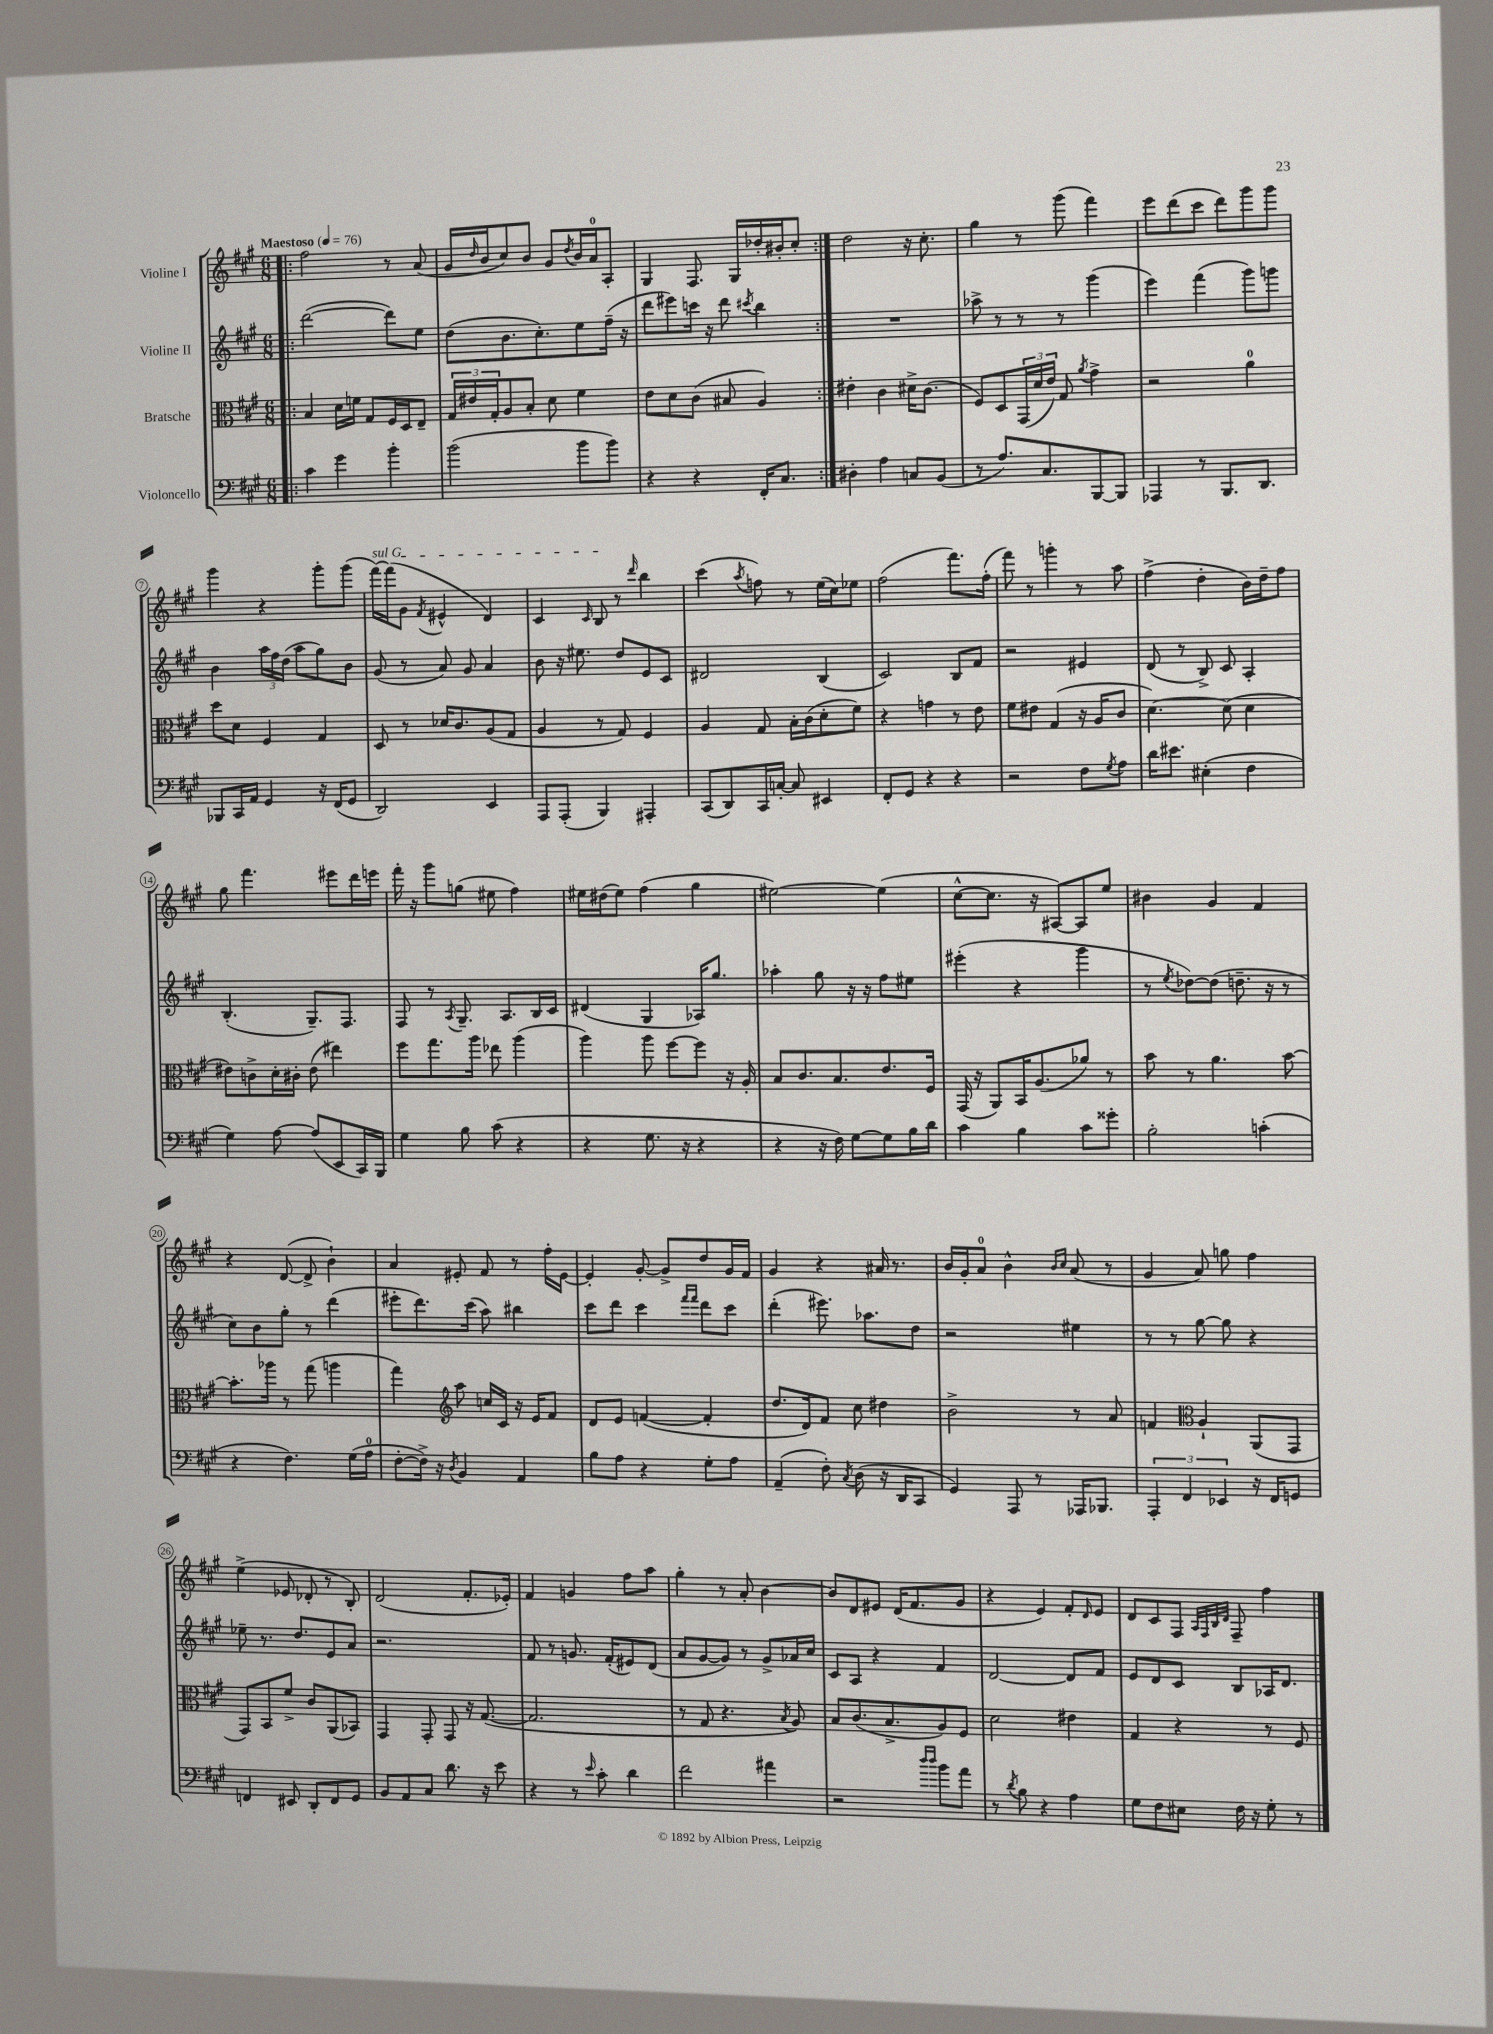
<<
\new StaffGroup <<
\new Staff = "s0" \with { instrumentName = "Violine I" } {
    \clef treble \key a \major \numericTimeSignature \time 6/8 \tempo "Maestoso" 4 = 76
    \repeat volta 2 { \bar ".|:" fis''2 r8 a'8( |
    gis'16 \grace { d''16 } b'16 cis''8) b'8 gis'8 \acciaccatura { d''8 } b'16 a'16-0 a8-. |
    gis4 fis8. gis16 des''16-. bis'16-. cis''8-. | }
    d''2 r16 cis''8.-. |
    gis''4 r8 gis'''8( fis'''4) |
    e'''8 d'''8( cis'''8 d'''8) gis'''8 gis'''8 |
    gis'''4 r4 gis'''8-. gis'''8( |
    \once \override TextSpanner.bound-details.left.text = \markup { \italic "sul G" } fis'''16~\startTextSpan) fis'''16( gis'8 \acciaccatura { fis'8 } eis'4-^ d'4) |
    cis'4 \grace { cis'16 } b8\stopTextSpan r8 \grace { d'''16 } b''4 |
    cis'''4( \acciaccatura { a''8 } f''8) r8 e''16( cis''16) ees''8 |
    fis''2( fis'''8.) fis''16-.( |
    fis'''8) r8 g'''4-. r8 a''8 |
    fis''4->( d''4-. b'16) d''16-- fis''8 |
    gis''8 fis'''4. eis'''8 d'''16 e'''16 |
    fis'''16-. r16 gis'''8 g''8( eis''8 fis''4) |
    eis''16 dis''16( eis''8) fis''4( gis''4 |
    eis''2~) eis''4( |
    cis''8~-^ cis''8. r16 ais8~) ais8 e''8 |
    bis'4 gis'4 fis'4 |
    r4 d'8~( d'8-> b'4-!) |
    a'4 eis'8-. fis'8 r8 fis''16-. eis'16~ |
    eis'4-. gis'8~-. gis'8-> d''8 gis'16 fis'16 |
    gis'4 r4 ais'16 r8. |
    b'16 gis'16-. a'8-0 b'4-^ \grace { b'16 cis''16 } a'8( r8 |
    gis'4 a'8) g''8 fis''4 |
    e''4->( ees'8 des'8-. r8 b8-.) |
    d'2( fis'8.-. ees'16-.) |
    fis'4 g'4 fis''8 a''8 |
    gis''4-. r8 a'8-. b'4~ |
    b'8 d'8 eis'8 d'16( fis'8. gis'8 |
    r4 e'4) fis'8-. \grace { d'16 } e'8 |
    d'8 cis'8 fis8 \grace { a32 fis32 b32 d'32 } fis8-- fis''4 \bar "|." |
}
\new Staff = "s1" \with { instrumentName = "Violine II" } {
    \clef treble \key a \major \numericTimeSignature \time 6/8
    \repeat volta 2 { \bar ".|:" d'''2~( d'''8) e''8 |
    d''8( b'8. cis''8.-.) e''8 fis''16--( r16 |
    d'''8 eis'''8) c'''16 r16 d'''8 \acciaccatura { cis'''8 } b''4 | }
    R2. |
    aes''8-> r8 r8 r8 gis'''4( |
    e'''4) fis'''4( gis'''8) g'''8 |
    b'4 \tuplet 3/2 { a''16 fis''16 d''16( } a''8 gis''8) b'8 |
    gis'8( r8 a'8) gis'8 a'4 |
    b'8 r16 eis''8. d''8 e'8 cis'8 |
    dis'2 b4( |
    cis'2) b8 fis'8 |
    r2 eis'4 |
    d'8( r8 b8->) cis'8 a4-. |
    b4.-.( gis8.--) fis8. |
    fis8 r8 \acciaccatura { a8 } gis8.-- a8. b16 cis'16 |
    dis'4( gis4 aes16) gis''8. |
    aes''4-. gis''8 r16 r16 fis''8 eis''8 |
    eis'''4-.( r4 gis'''4 |
    r8 \acciaccatura { e''8 } des''8~) des''8( d''8.-- r16 r8 |
    cis''8) b'8 gis''8-. r8 d'''4( |
    eis'''8-. d'''8.) cis'''16( a''8) bis''4 |
    cis'''8 d'''8 cis'''4 \grace { fis'''16 fis'''16 } d'''8 cis'''8 |
    d'''4-.( eis'''8.) aes''8. d''8 |
    r2 eis''4 |
    r8 r8 gis''8~ gis''8 r4 |
    ees''8-- r8. d''8. e'8 a'8 |
    r2. |
    fis'8 r8 g'8. fis'16-.( eis'8) d'8( |
    a'8 gis'8~ gis'8) r8 gis'8-> aes'16 cis''16 |
    cis'8 a8 r4 fis'4 |
    d'2~ d'8 fis'8 |
    e'8 d'8 cis'8 b8 aes16 d'8. \bar "|." |
}
\new Staff = "s2" \with { instrumentName = "Bratsche" } {
    \clef alto \key a \major \numericTimeSignature \time 6/8
    \repeat volta 2 { \bar ".|:" b4 d'16 f'16 gis8 fis16 d16 e8-- |
    \tuplet 3/2 { gis16 eis'16 gis16-. } a8 b8-. d'8 fis'4 |
    e'8 d'8 cis'8( bis8 a4) | }
    eis'4-. cis'4 dis'16-> cis'8.( |
    fis8) d8 \tuplet 3/2 { gis,16( d'16 e'16) } gis8 \acciaccatura { a'8 } gis'4-> |
    r2 a'4-0 |
    d''8 d'8 fis4 gis4 |
    d8 r8 des'16 cis'8. a8( gis8 |
    a4 r8 gis8) fis4 |
    a4 gis8 b16-. cis'16( d'8-. fis'8) |
    r4 g'4 r8 e'8 |
    fis'8 eis'8 gis4( r16 a16 cis'8 |
    d'4.~) d'8( d'4 |
    eis'8) c'8-> d'16-. cis'16-. eis'8( eis''4) |
    fis''8 gis''8. a''16 ees''8 a''4( |
    a''4) a''8 fis''8~ fis''8 r16 a16-. |
    b8 cis'8. b8. e'8. fis16 |
    gis,16( r16 a,8) b,16 a8.( aes'8) r8 |
    b'8 r8 a'4. b'8~ |
    b'8.-. aes''16 r8 gis''8( a''4 |
    gis''4) \clef treble a''8 c''16 cis'16 r16 e'16 fis'8 |
    d'8 e'8 f'4~( f'4-. |
    d''8. d'16) fis'8 cis''8 dis''4 |
    b'2-> r8 a'8 |
    f'4 \clef alto a4-! a,8( gis,8 |
    gis,8) b,8 fis'8-> cis'8 a,8( bes,8) |
    gis,4 gis,8-. gis,8 r16 gis8.~( |
    gis2. |
    r8 gis8 r4. \acciaccatura { b8 } a8) |
    b8 cis'8.( b8.-> a8) fis8 |
    d'2 eis'4 |
    gis4 r4 r8 fis8 \bar "|." |
}
\new Staff = "s3" \with { instrumentName = "Violoncello" } {
    \clef bass \key a \major \numericTimeSignature \time 6/8
    \repeat volta 2 { \bar ".|:" cis'4 gis'4 b'4-. |
    b'2( b'8 b'8) |
    r4 r4 fis,16-. cis8. | }
    dis4-. a4 c8 b,8( |
    r8 a8.) cis8. b,,8~ b,,8 |
    aes,,4 r8 b,,8. d,8. |
    bes,,8 cis,16 a,16 gis,4 r16 fis,16( gis,8 |
    d,2) e,4 |
    a,,8 a,,8-.( b,,4) ais,,4-. |
    cis,8( d,8) cis,16 c16~-. c8 eis,4 |
    fis,8-. gis,8 r4 r4 |
    r2 fis8 \acciaccatura { gis8 } a8 |
    d'16 eis'8. eis4-.( fis4 |
    gis4) a8~ a8( e,8 cis,16) b,,16 |
    gis4 b8 cis'8( r4 |
    r4 gis8. r16 r4 |
    r4 r16 fis16) gis8~ gis8 b16 d'16 |
    cis'4 b4 cis'8 gisis'8-. |
    b2-. c'4-.( |
    r4 fis4.) gis16( a16-0 |
    fis8~-. fis16->) r16 \acciaccatura { d8 } b,4 a,4 |
    b8 a8 r4 gis8-. a8 |
    a,4--( fis8-.) \acciaccatura { cis8 } d8( r16 d,16 cis,8 |
    gis,4) a,,8 r8 aes,,16 bes,,8. |
    \tuplet 3/2 { a,,4-. fis,4 ees,4 } r16 fis,16 g,8 |
    f,4 eis,8 d,8-. f,8 gis,8 |
    b,8 a,8 cis8 d'8. r16 e'8 |
    r4 r8 \grace { e'16 } cis'8-. d'4 |
    fis'2 ais'4 |
    r2 \grace { d''16 d''16 } b'8 a'8 |
    r8 \acciaccatura { d'8 } b8 r4 a4 |
    gis8 fis8 eis8 fis16 r16 gis8-. r8 \bar "|." |
}
>>
>>
\layout { \context { \Score \override BarNumber.stencil = #(make-stencil-circler 0.1 0.3 ly:text-interface::print) } }
